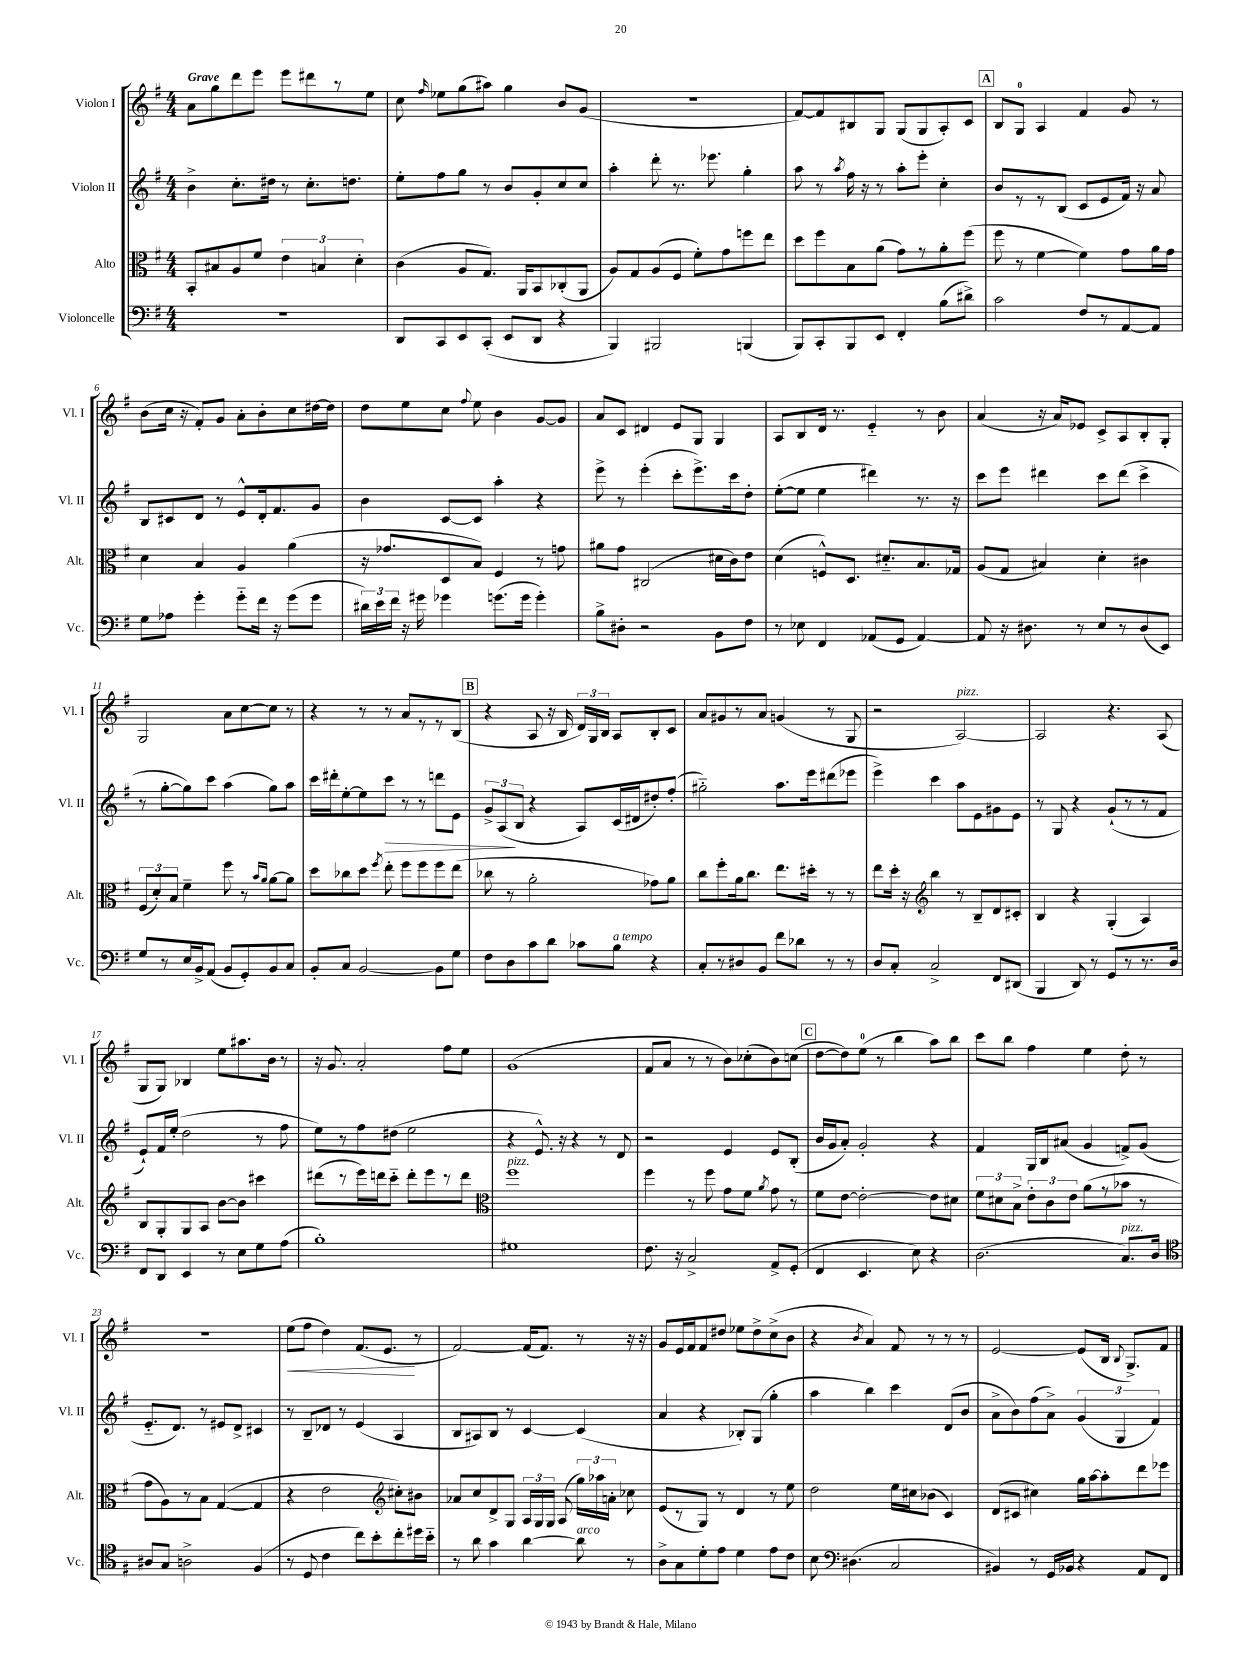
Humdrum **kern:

**kern	**kern	**kern	**kern
*staff4	*staff3	*staff2	*staff1
*clefF4	*clefC3	*clefG2	*clefG2
*k[f#]	*k[f#]	*k[f#]	*k[f#]
*M4/4	*M4/4	*M4/4	*M4/4
1r	8BB'/L	4b^\	8a\L
.	8B#/	.	8gg\
.	8A/	8.cc'\L	8ddd\
.	8f#/J	.	8eee\J
.	.	16dd#\Jk	.
.	6e\	8r	8eee\L
.	.	8.cc'\L	8ddd#\
.	6B/	.	.
.	.	.	8r
.	.	8.dd\J	.
.	6d'\	.	.
.	.	.	8ee\J
=	=	=	=
8DD/L	(4c\	8ee'\L	8cc\
.	.	.	16qqff#/
8CC/	.	8ff#\	8ee-\L
8EE/	8A/L	8gg\J	(8gg\
(8CC'/J	8.G/J)	8r	8aa#\J)
8EE/L	.	8b/L	4gg\
.	16AA/LK	.	.
8DD/J	8BB/	8g'/	.
4r	(8C-'/	8cc/	8b/L
.	8AA/J	8cc/J	(8g/J
=	=	=	=
4BBB/)	8A/L)	4aa'\	1r
.	8G/	.	.
2BBB#/	(8A/	8ddd'\	.
.	8F#/J	8.r	.
.	8f#'\L)	.	.
.	.	8.eee-\	.
.	8g\	.	.
(4BBB/	8ff\	4gg'\	.
.	8ee\J	.	.
=	=	=	=
8BBB/L)	8dd\L	8aa\	[8f#/L)
8CC'/	8ff#\	8r	8f#/]
.	.	8qaa/	.
8BBB/	8B\	16ff#\	8B#/
.	.	16r	.
8EE/J	(8a\J	8r	8G/J
4FF#'/	8g\L)	8aa'\L	(8G/L
.	8r	8eee'\J	8G/
(8B\L	8a'\	4cc'\	8A'/)
8d#^\J)	(8ff#\J	.	8c/J
=	=	=	=
2c\	8ff#\	8b/L	8B/L
.	8r	8r	8G/J
.	[4f#\	8r	4A/
.	.	(8B/J	.
8F#/L	4f#\])	8c/L	4f#/
8r	.	8e/	.
[8AA/	8g\L	16f#/Jk)	8g/
.	.	16r	.
8AA/]J	16a\L	8a/	8r
.	16g\JJ	.	.
=	=	=	=
8G\L	4d\	8B/L	(8b\L
8A-\J	.	8c#/	16cc\Jk
.	.	.	16r
4g'\	4B/	8d/J	8f#'/L)
.	.	8r	8g/J
8g'~\L	4A/	8e^^/L	8a'\L
16f#\Jk	.	16d'/k	8b'\
16r	.	8.f#/	.
(8g\L	(4a\	.	8cc\
8g\J	.	8g/J	[16dd#\L
.	.	.	16dd#\]JJ
=	=	=	=
24d#\LL)	16r	4b\	8dd\L
24e\	.	.	.
.	8.g-/L	.	.
24f#\JJ	.	.	.
16r	.	.	8ee\
16g#\	.	.	.
4g-\	8D/	[8c/L	8cc\J
.	.	.	8qqff#/
.	8B/J)	8c/]J	8ee\
(8.g\L	4F#/	4aa'\	4b\
16g\Jk	.	.	.
4g'\)	8r	4r	[8g/L
.	8g\	.	8g/]J
=	=	=	=
8B^\L	8a#\L	8eee^\	8a/L
8D#'\J	8g\J	8r	8c/J
2r	(2C#/	(4eee'\	4d#/
.	.	8ccc'\L	8e/L
.	.	8.eee^\)	8G/J
8BB\L	16d#\LL	.	4G/
.	16c\J)	16ccc\k	.
8F#\J	8e\J	8dd'\J	.
=	=	=	=
8r	(4d\	([8ee'\L	8A/L
8E-\	.	8ee\]J	8B/
4FF#/	8F^^/L)	4ee\	16d/Jk
.	.	.	8.r
.	8.D/J	.	.
(8AA-/L	.	4ddd#\)	4e'~/
.	8.d#'~/L	.	.
8GG/J	.	.	.
[4AA-/)	8.B/	8.r	8r
.	.	.	8b\
.	16G-/Jk	16r	.
=	=	=	=
8AA-/]	(8A/L	8ccc\L	(4a/
16r	8G/J	8eee\J	.
8.D#\	.	.	.
.	4B#/)	4ddd#\	16r
.	.	.	16a/LK)
8r	.	.	8e-/J
8E/L	4d'\	8ccc\L	8c^/L
8r	.	(8ddd#\J	8A/
(8D#/	4c#\	4ccc^\	8B'/
8EE/J)	.	.	8G'/J
=	=	=	=
8G/L	(12F#/L	8r	2G/
.	12d'/)	.	.
8r	.	[8gg'\L	.
.	12B/J	.	.
16E/L	4f#~\	8gg\])	.
16BB^/J	.	.	.
(8AA/J	.	8ccc\J	.
8BB/L	8ff#\	(4aa\	8a\L
8GG'/)	8r	.	[8cc\
.	16qqb/LL	.	.
.	16qqa/JJ	.	.
8BB/	[8a\L	8gg\L)	8cc\]J
8C/J	8a\]J	8aa\J	8r
=	=	=	=
8BB'/L	8dd\L	16ccc\LL	4r
.	.	16ddd#'\J	.
8C/J	8cc-\	[8ee'\	.
[2BB/	8dd\J	8ee\]	8r
.	8qff#/	.	.
.	8ee'\	8ccc\J	8r
.	8ff#\L	8r	8a/L
.	8ff#\	8r	8r
8BB\]L	8ff#\	8ddd\L	8r
8G\J	(8ee\J	8e\J	(8B/J
=	=	=	=
8F#\L	8cc-\	12g^/L	4r
.	.	(12A/	.
8D\	8r	.	.
.	.	12B/J	.
8c\	2a'\	4r	8A/
8d\J	.	.	16r
.	.	.	16B/
8c-\L	.	8A/L)	24d/LL)
.	.	.	24G/
.	.	.	24B/JJ
8B\J	.	(16c/L	8A/L
.	.	16d#/J	.
4r	8g-\L)	8dd#'/)	8B'/
.	8a\J	(8ff#'/J	8c/J
=	=	=	=
8C'/L	8cc\L	2gg#'~\)	8a/L
8r	8ff#'\	.	8g#/
8D#/	16a\k	.	8r
.	8.cc\J	.	.
8BB/J	.	.	8a/J
8f#\L	8.ee\L	8.aa\L	(4g/
8d-\J	.	.	.
.	16dd#'\Jk	16eee\k	.
8r	8r	(8ddd#\	8r
8r	8r	8eee-\J	8G/
=	=	=	=
8D/L	8ee\L	4eee^\)	2r
8C'/J	16dd'\Jk	.	.
.	16r	.	.
*	*clefG2	*	*
2C^/	4bb\	4ccc\	.
.	8r	8aa\L	[2A/)
.	8B~/L	8e\	.
8FF#/L	8d/	8g#\	.
(8DD#/J	8c#'/J	8e\J	.
=	=	=	=
4BBB/	4B/	8r	2A/]
.	.	8G/	.
8DD/)	4r	4r	.
8r	.	.	.
8GG/L	(4G'/	(8g`/L	4.r
8r	.	8r	.
8.r	4A/)	8r	.
.	.	8f#/J	(8A/
16D/Jk	.	.	.
=	=	=	=
8FF#/L	8B/L	8e`/L)	8G/L
8DD/J	8G'/	16f#/L	8G/J)
.	.	(16ee'/JJ	.
4EE/	8G/	2dd\	4B-/
.	8A/J	.	.
8r	[8b\L	.	8ee\L
8E\L	8b\]J	.	8.aa#\
8G\	4ccc#\	8r	.
.	.	.	16b\Jk
(8A\J	.	8ff#\	8r
=	=	=	=
1B')	(8ddd#\L	8ee\L)	16r
.	.	.	8.g/
.	8r	8r	.
.	16eee\L)	8ff#\	2a'/
.	16ddd\J	.	.
.	8ccc'~\J	(8dd#\J	.
.	8ddd'\L	2ee\	.
.	8eee\	.	.
.	8r	.	8ff#\L
.	8ddd\J	.	8ee\J
=	=	=	=
*	*clefC3	*	*
1G#	1ff#	4r	(1g
.	.	8.e^^/)	.
.	.	16r	.
.	.	4r	.
.	.	8r	.
.	.	8d/	.
=	=	=	=
8.F#\	4ff#\	2r	8f#/L
.	.	.	8a/J
16r	.	.	.
2C^/	8r	.	8r
.	8ff#\	.	8r
.	8g\L	4e/	8b\L)
.	8f#\J	.	(8cc-'\
.	8qa/	.	.
8AA^/L	8g\	8e/L	8b\)
(8GG'/J	8r	(8B'/J	(8cc\J
=	=	=	=
4FF#/	8f#\L	16b/LL	[8dd\L
.	.	16g/J	.
.	[8e\J	8a'/J)	8dd\])
4.EE/	2e'\_	2g'/	(8ee\J
.	.	.	8r
.	.	.	4bb\
8E\)	.	.	.
4r	8e\]L	4r	8aa\L)
.	8d#\J	.	8bb\J
=	=	=	=
(2.D\	12f#\L	4f#/	8ccc\L
.	12d#\	.	.
.	.	.	8bb\J
.	12B^\J	.	.
.	12e'\L	16G/LL	4ff#\
.	.	16B/J	.
.	12c\	.	.
.	.	(8a#/J	.
.	12e\J	.	.
.	(8a\L	4g/	4ee\
.	8r	.	.
8.C/L)	8b-\J	8f^/L)	8dd'\
.	8r	(8g/J	8r
16D/Jk	.	.	.
=	=	=	=
*clefC4	*	*	*
8A#/L	8g\L	8.e'~/L	1r
8G/J	8A\)	.	.
.	.	8.d/J)	.
2A^\	8r	.	.
.	8B\J	8r	.
.	([4G/	8e#/L	.
.	.	8d^/J	.
(4F#/	4G/]	4c#/	.
=	=	=	=
8r	4r	8r	(8ee\L
8D/	.	8B~/L	8ff#\J
4c\	2e\	8d-/J	4dd\)
.	.	8r	.
8cc\L)	.	(4e/	(8.f#/L
8b'\	.	.	.
.	.	.	8.e/J
*	*clefG2	*	*
8cc'\	8cc#'\L)	4A/	.
16dd#\L	8b#\J	.	8r
16b'~\JJ	.	.	.
=	=	=	=
8r	8a-/L	8B/L	[2f#/)
8a\	8cc/	8A#/)	.
4g\	8d^/	8B/J	.
.	8G/J	8r	.
[4a\	24A/LL	[4c/	(16f#/]LK
.	24G/	.	.
.	.	.	8.f#/J)
.	24G/JJ	.	.
.	(8A/	.	.
8a\]	24gg\LL)	(4c/]	8r
.	24aa-\	.	.
.	24a'\JJ	.	.
8r	8cc-\	.	16r
.	.	.	16r
=	=	=	=
8A^\L	(8e/L	4a/	8g/L
8G\	8r	.	16e/L
.	.	.	16f#/J
8d'\	8G/J)	4r	8f#/
8e\J	8r	.	8dd#/J
4d\	4d/	8B-'/L)	8ee-\L
.	.	(8G/J	8dd#^\
8e\L	8r	4gg'\	(8cc^\
8c\J	8ee\	.	8b\J
=	=	=	=
8B\	2dd\	4aa\	4r
*clefF4	*	*	*
(4.D#\	.	.	.
.	.	.	8qb/
.	.	4bb\)	4a/)
2C/	16ee\LL	4ccc\	8f#/
.	16cc#\J	.	.
.	(8b-\J	.	8r
.	4c/)	(8d/L	8r
.	.	8b/J	8r
=	=	=	=
4BB#/)	(8d/L	8a^\L	[2e/
.	8c#/J	8b\)	.
8r	4cc#\)	(8ff#\	.
16GG/LL	.	8a^\J)	.
16BB-/JJ	.	.	.
4r	16gg\LL	(6g/	(8e/]L
.	[16aa\J	.	.
.	8aa'\]	.	16B/Jk
.	.	6G/	.
.	.	.	8qqB/
.	.	.	8.G^/L)
8AA/L	8ddd\	.	.
.	.	6f#/)	.
8FF#/J	8eee-\J	.	8f#/J
==	==	==	==
*-	*-	*-	*-
